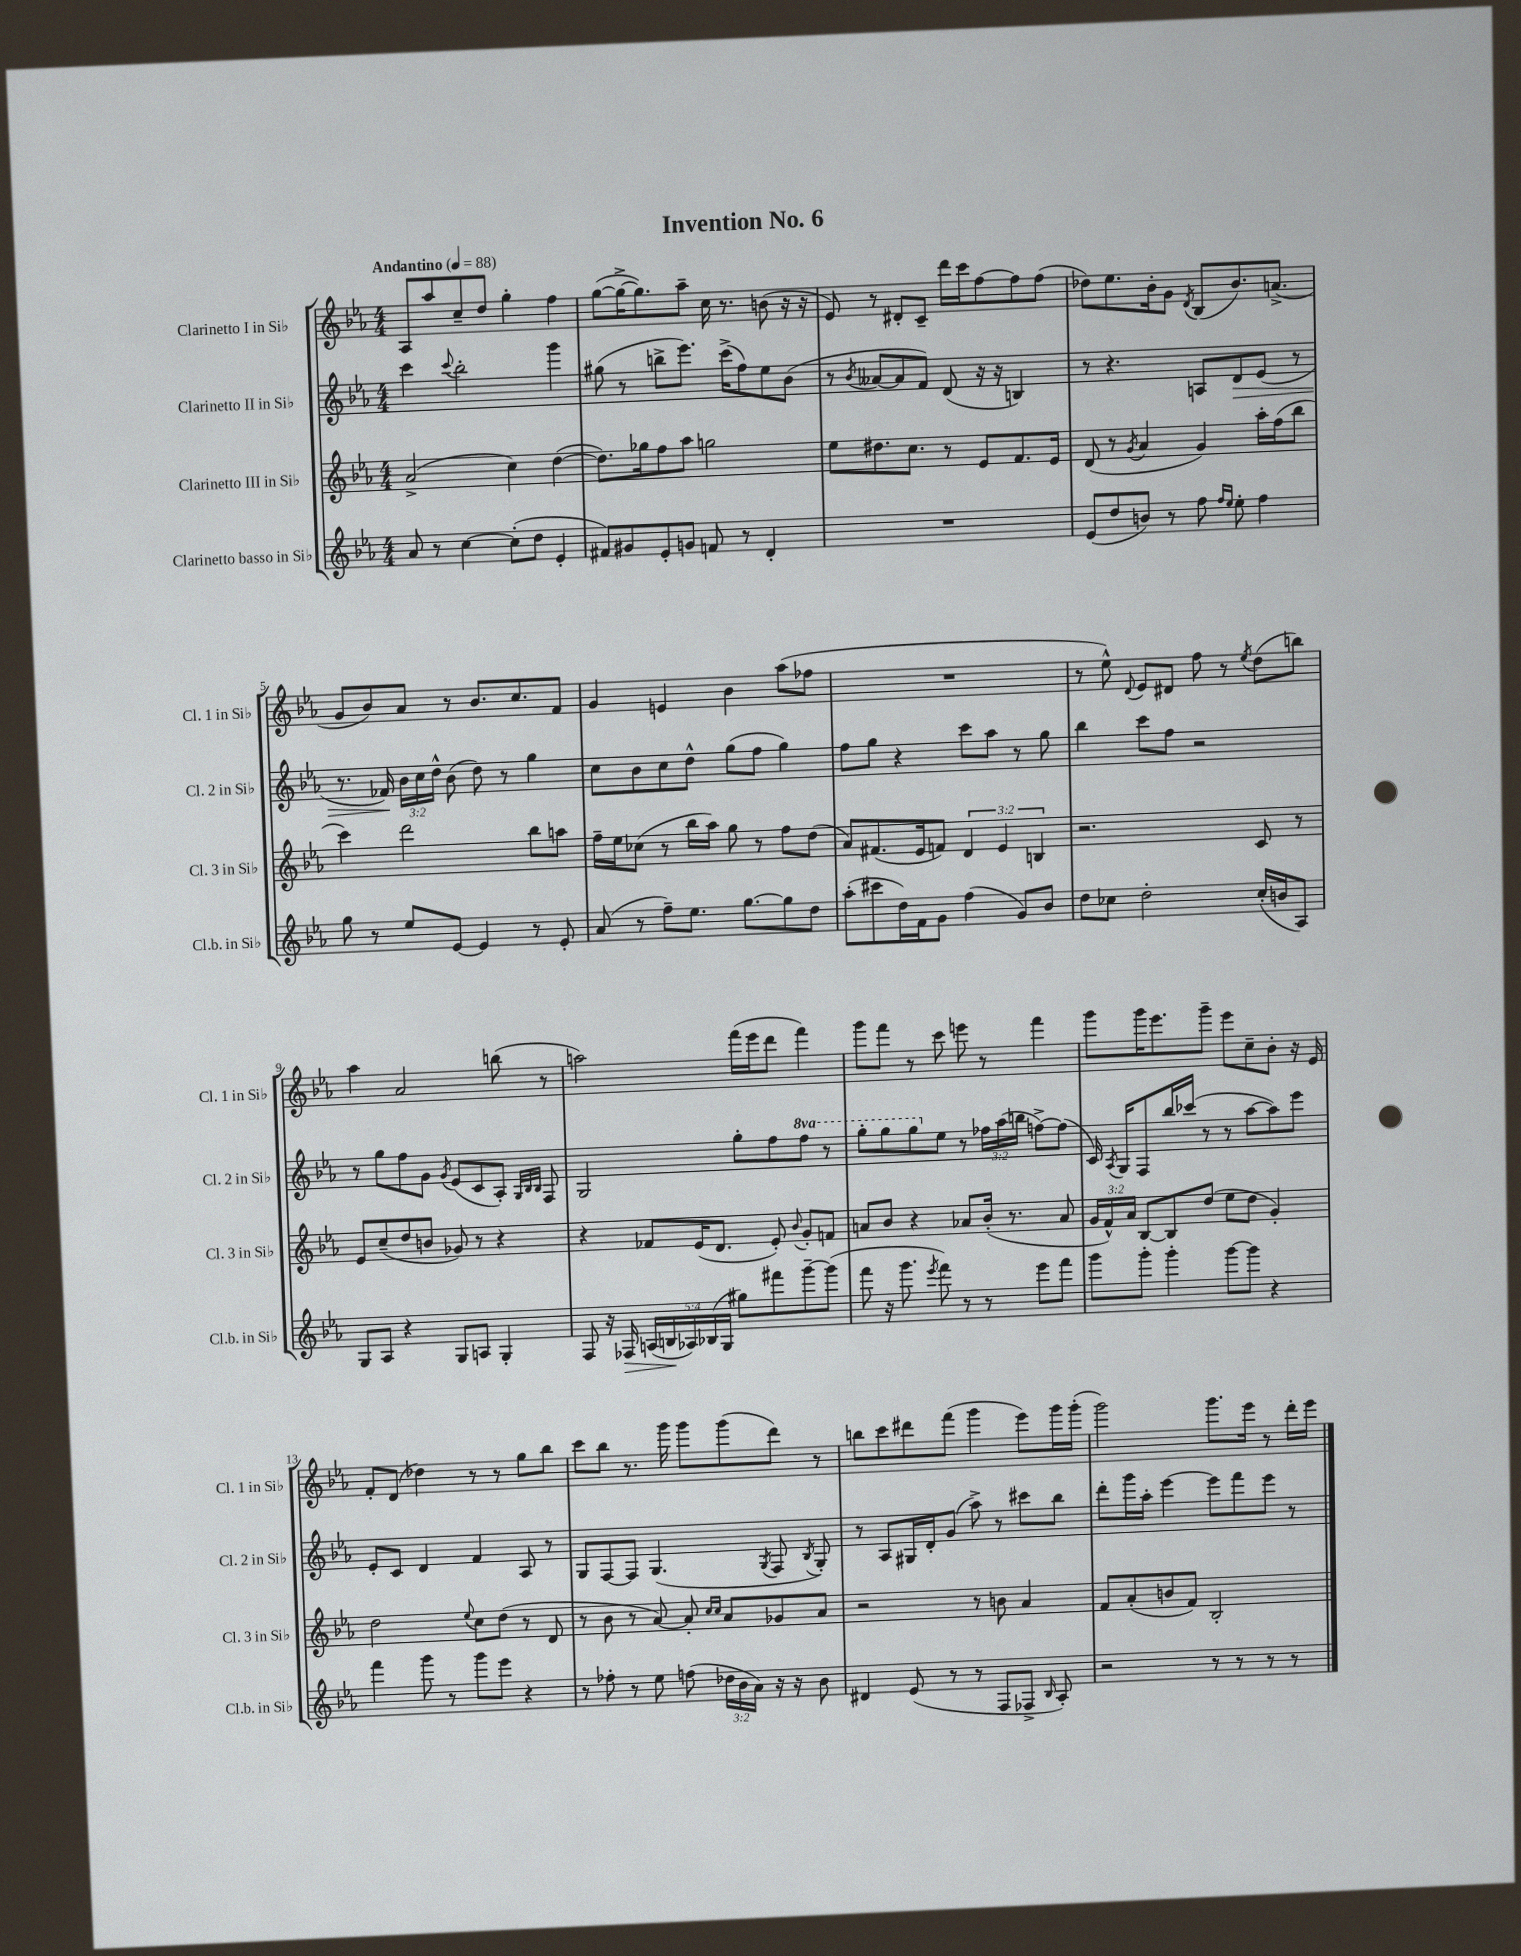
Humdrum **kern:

**kern	**kern	**kern	**kern
*staff4	*staff3	*staff2	*staff1
*clefG2	*clefG2	*clefG2	*clefG2
*k[b-e-a-]	*k[b-e-a-]	*k[b-e-a-]	*k[b-e-a-]
*M4/4	*M4/4	*M4/4	*M4/4
*MM88	*MM88	*MM88	*MM88
8a-/	(2a-^/	4ccc\	8A-/L
8r	.	.	8aa-/
.	.	8qqccc/	.
[4cc\	.	2bb-'\	8cc~/
.	.	.	8dd/J
(8cc'\]L	4cc\)	.	4gg'\
8dd\J	.	.	.
4e-'/	([4dd\	4ggg\	4ff\
=	=	=	=
8f#/L)	8.dd\]L)	(8gg#\	([8gg\L
8g#/	.	8r	16gg^\_K
.	16gg-\k	.	8.gg\])
8e-'/	8ff\	8bb^\L	.
8g/J	8aa-\J	8.eee-\J)	8aa-~\J
8f/	2gg\	.	16cc\
.	.	(16ccc^\LK	8.r
8r	.	8ff\)	.
4d'/	.	8ee-\	(8b\
.	.	(8b-\J	16r
.	.	.	16r
=	=	=	=
1r	8ee-\L	8r	8e-/)
.	.	8qb-/	.
.	8.dd#\	[8a--/L	8r
.	.	8a--/]	8d#'/L
.	8.cc\J	.	.
.	.	8f/J)	8c~/J
.	8r	(8d/	16ddd\LL
.	.	.	16ccc\J
.	8e-/L	16r	[8ff\
.	.	16r	.
.	8.f/	4B/)	8ff\]
.	.	.	(8ff\J
.	16e-/Jk	.	.
=	=	=	=
(8e-/L	(8d/	8r	8dd-\L)
8dd/	8r	4.r	8.ee-\
.	8qg/	.	.
8b/J)	4a-/	.	.
.	.	.	16b-'\k
8r	.	.	8g\J
.	.	.	8qd/
8ff\	4g/)	8A/L	(8B-/L
16qqff/LL	.	.	.
16qqee-/JJ	.	.	.
8ee-'\	.	8d/	8.b-/)
4ff\	16aa-'\LL	(8e-/J	.
.	(16ff\J	.	(8.a^/J
.	8bb-\J	8r	.
=	=	=	=
8gg\	4ccc\)	8.r	8g/L
8r	.	.	8b-/)
.	.	16f-/)	.
8ee-/L	2ddd\	24b-\LL	8a-/J
.	.	24cc\	.
.	.	24dd^^\JJ	.
[8e-/J	.	(8b-\	8r
4e-/]	.	8dd\)	8.b-/L
.	.	8r	.
.	.	.	8.cc/
8r	8bb-\L	4gg\	.
8e-'/	8aa\J	.	8f/J
=	=	=	=
(8a-/	16ff~\LL	8cc\L	4g/
.	16ee-\J	.	.
8r	(8cc-\J	8b-\	.
8ff~\L)	8r	8cc\	4e/
8.ee-\J	16bb-\LL	8dd^^\J	.
.	16aa-\JJ)	.	.
.	8gg\	(8gg\L	4b-\
[8.gg\L	.	.	.
.	8r	8ff\J	.
8gg\]	8ff\L	4gg\)	(8aa-\L
8dd\J	(8dd\J	.	8ff-\J
=	=	=	=
(8aa-'\L	8a-/L)	8ff\L	1r
8ccc#\	(8.f#/	8gg\J	.
16dd\L)	.	4r	.
16f\J	16e-/k	.	.
8g\J	8f/J)	.	.
(4ff\	6d/	8ccc\L	.
.	.	8aa-\J	.
.	6e-/	.	.
8g/L)	.	8r	.
.	6B/	.	.
8b-/J	.	8gg\	.
=	=	=	=
8dd\L	2.r	4bb-\	8r
8cc-\J	.	.	8ee-^^\)
.	.	.	8qqd/
2dd'\	.	8ccc\L	8e-/L
.	.	8ff\J	8d#/J
.	.	2r	8ff\
.	.	.	8r
.	.	.	8qee-/
(16cc-'/LL	8c/	.	(8dd\L
16b/J	.	.	.
8A-/J)	8r	.	8bb\J)
=	=	=	=
8G/L	8e-/L	8r	4aa-\
8A-/J	(8cc~/	8gg\L	.
4r	8dd/	8ff\	2a-/
.	8b/J	8g\J	.
.	.	8qg/	.
8G/L	8g-/)	(8e-/L	.
8A/J	8r	8c/	.
4G'/	4r	8A-'/J)	(8bb\
.	.	32qqG/LLL	.
.	.	32qqB-/	.
.	.	32qqB-/JJJ	.
.	.	8F/	8r
=	=	=	=
8F/	4r	2G/	2aa\)
16r	.	.	.
16F-/	.	.	.
(20A/LL	8f-/L	.	.
20B/	.	.	.
20A-/)	.	.	.
.	(16e-/K	.	.
(20B-/	.	.	.
.	8.d/J	.	.
20G/JJ	.	.	.
8gg#\L)	.	8gg'\L	(16fff\LL
.	.	.	16eee-\J
8fff#\	8e-'/)	8ff\	8ddd\J
.	8qqb-/	.	.
[8ggg~\	8g'/L	8fff\J	4fff\)
(8ggg\]J	8f/J	8r	.
=	=	=	=
8fff\	8a/L	8ggg'\L	8ggg\L
16r	8b-/J	8ggg\	8fff\J
8.ggg\	.	.	.
.	4r	8ggg\	8r
8qeee-/	.	.	.
8fff\)	.	8ee-\J	8ccc\
8r	8a-/L	8r	8eee\
8r	(16b-'/Jk	24ff-\LL	8r
.	.	(24aa-\	.
.	8.r	.	.
.	.	24bb\JJ	.
8eee-\L	.	[8ff^\L)	4fff\
8fff\J	8a-/	(8ff\]J	.
=	=	=	=
8ggg\L	24g/LL	16c/)	8ggg\L
.	24f^^/)	.	.
.	.	8qA-/	.
.	.	16G/LK	.
.	24a-/JJ	.	.
8ggg'\J	[8B-/L	8F/	16ggg\K
.	.	.	8.eee-\
4ggg'\	8B-/]	16bb-/L	.
.	.	(16ccc-/JJ	.
.	(8dd/J	8r	8ggg~\J
[8ggg\L	8ee-\L	8r	8eee-\L
8ggg\]J	8dd\J	[8aa-\L	8cc~\
4r	4g'/)	8aa-\])	8b-'\J
.	.	8eee-\J	16r
.	.	.	16e-/
=	=	=	=
4fff\	2dd\	8e-'/L	8f'/L
.	.	8c/J	(8d/J
8ggg\	.	4d/	4dd-\)
8r	.	.	.
.	8qqee-/	.	.
8ggg\L	8cc\L	4f/	8r
8eee-\J	(8dd\J	.	8r
4r	8r	8A-/	8gg\L
.	8d/	8r	8bb-\J
=	=	=	=
8r	8r	8G/L	8ccc\L
8ff-'\	8b-\	[8F/	8bb-\J
8r	8r	8F/]J	8.r
8ee-\	[8a-/)	(4.G/	.
.	.	.	16ggg\
(8ff\	8a-'/]	.	8ggg\L
.	16qqcc/LL	.	.
.	16qqcc/JJ	.	.
24dd-\LL	8a-/L	.	(8ggg\
24b-\	.	.	.
24a-\JJ)	.	.	.
.	.	8qG/	.
16r	8g-/	8F/	8ddd\J)
16r	.	.	.
.	.	8qB-/	.
8b-\	8a-/J	8G'/)	8r
=	=	=	=
4d#/	2r	8r	8bb\L
.	.	8A-/L	8ccc\
(8e-/	.	16G#/L	8ddd#\
.	.	16d'/J	.
8r	.	(8g/J	(8fff\J
8r	8r	8aa-^\)	4ggg\
8F/L	8b\	8r	.
8F-^/J	4a-/	8ccc#\L	8eee-\L)
16qqB-/	.	.	.
8A-'/)	.	8bb-\J	16ggg\L
.	.	.	(16ggg'\JJ
=	=	=	=
2r	8f/L	8ddd'\L	2ggg\)
.	(8a-'/	16ggg\L	.
.	.	16aa-'\JJ	.
.	8b/	[4eee-\	.
.	8f/J)	.	.
8r	2B-'/	8eee-\]L	8.ggg\L
8r	.	8fff\	.
.	.	.	16eee-\Jk
8r	.	8eee-\J	8r
8r	.	8r	16ddd'\LL
.	.	.	16eee-\JJ
==	==	==	==
*-	*-	*-	*-
